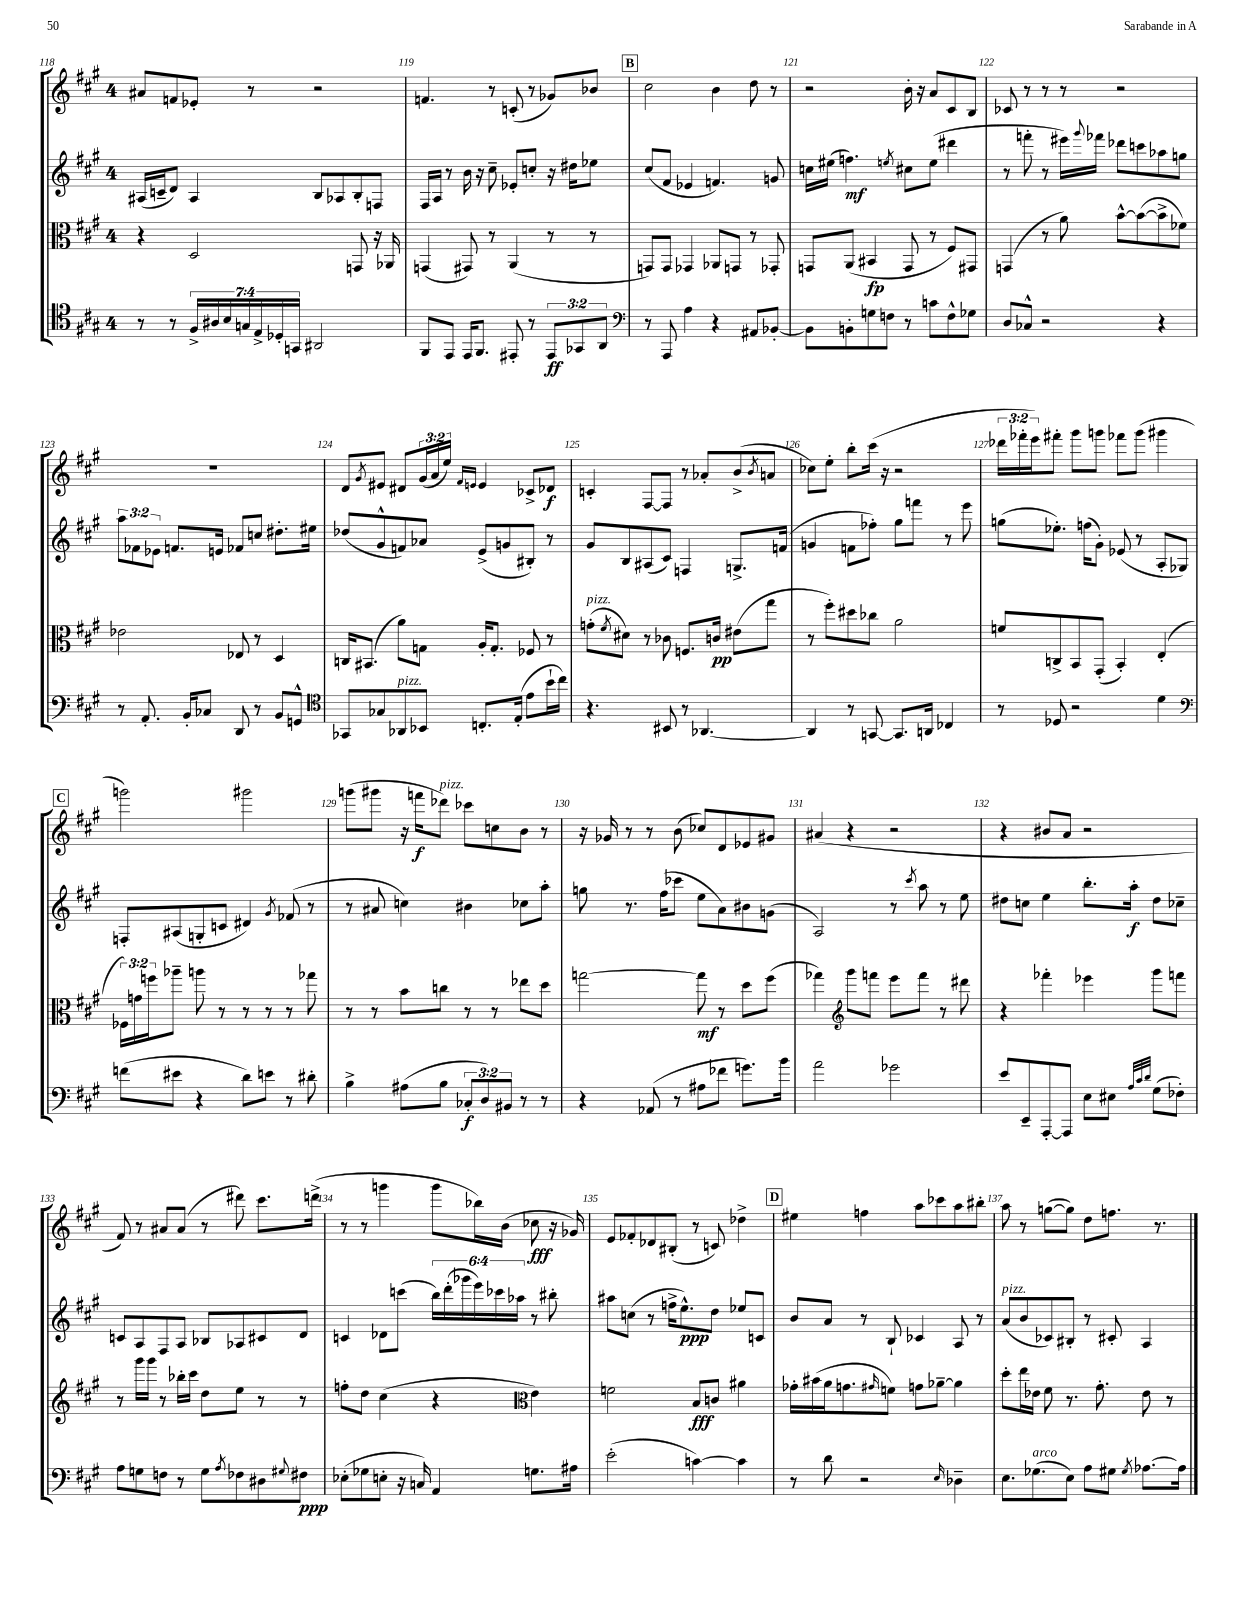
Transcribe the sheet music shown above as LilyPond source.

<<
\new StaffGroup <<
\new Staff = "s0" {
    \clef treble \key a \major \once \override Staff.TimeSignature.style = #'single-digit \time 4/4 \override Staff.TupletNumber.text = #tuplet-number::calc-fraction-text
    ais'8 f'8 ees'8-. r8 r2 |
    f'4. r8 c'8-.( r8 ges'8) bes'8 |
    \mark \markup { \box "B" } cis''2 b'4 d''8 r8 |
    r2 b'16-. r16 a'8 cis'8 b8 |
    ces'8 r8 r8 r8 r2 |
    R1 |
    d'8 \acciaccatura { gis'8 } eis'8 dis'8 \tuplet 3/2 { gis'16( a'16 e''16) } \grace { fis'16 e'16 } e'4 ces'8-> des'8\f |
    c'4-. fis8~ fis8 r8 aes'8-. b'8->( \acciaccatura { b'8 } a'8 |
    ces''8) e''8-. b''8-. cis'''16( r16 r2 |
    \tuplet 3/2 { des'''16 fes'''16-. e'''16) } fis'''8-. gis'''8 g'''8 fes'''8 g'''8( gis'''4 |
    \mark \markup { \box "C" } g'''2) gis'''2 |
    g'''8( gis'''8 r16 f'''16\f des'''8^\markup { \italic "pizz." }) ces'''8 c''8 b'8 r8 |
    r16 ges'16 r8 r8 b'8( ces''8) d'8 ees'8 gis'8 |
    ais'4( r4 r2 |
    r4 bis'8 a'8 r2 |
    fis'8) r8 ais'8 ais'8( r8 dis'''8) cis'''8. d'''16->( |
    r8 r8 g'''4 g'''8 bes''16) b'16( ces''8\fff r16 ges'16) |
    e'8 fes'8-. des'8 bis8-.( r8 c'8) des''4-> |
    \mark \markup { \box "D" } eis''4 f''4 a''8 ces'''8 a''8 bis''8-. |
    a''8 r8 g''8~( g''8) d''8 f''8. r8. \bar "|." |
}
\new Staff = "s1" {
    \clef treble \key a \major \once \override Staff.TimeSignature.style = #'single-digit \time 4/4 \override Staff.TupletNumber.text = #tuplet-number::calc-fraction-text
    ais16( c'16-- d'8) ais4 b8 aes8 b8-. f8 |
    fis16 a16 r8 b'16 r16 cis''8-- ees'8-. c''8-. r16 dis''16 ees''8 |
    \mark \markup { \box "B" } cis''8( fis'8 ees'4 f'4.) g'8 |
    c''16 eis''16( f''4.\mf) \acciaccatura { e''8 } cis''8 e''8( dis'''4 |
    r8 f'''8-. r8 eis'''16) \appoggiatura { gis'''8 } fes'''16 des'''8 c'''8 aes''8 g''8 |
    \tuplet 3/2 { a''8 fes'8 ees'8 } f'8. e'16 fes'8 c''8 dis''8.-. eis''16 |
    des''8( gis'8-^ f'8) aes'8 e'8->( g'8 bis8-.) r8 |
    gis'8 b8 ais8( cis'8) f4 g8.-> f'16( |
    g'4 f'8 fes''8-.) gis''8 f'''8 r8 e'''8 |
    g''8( ees''8.-.) f''16( gis'8-.) ees'8( r8 a8-. ges8) |
    \mark \markup { \box "C" } f8-. ais8( g8-. c'8 dis'4) \acciaccatura { gis'8 } fes'8( r8 |
    r8 ais'8 c''4) bis'4 ces''8 a''8-. |
    g''8 r8. fis''16( ces'''8 e''8 a'8) bis'8 g'8( |
    a2) r8 \acciaccatura { cis'''8 } a''8 r8 e''8 |
    dis''8 c''8 e''4 b''8.-. a''16-.\f dis''8 ces''8-- |
    c'8 a8 fis8 a8 bes8 aes8 cis'8 d'8 |
    c'4 des'8 c'''8( \tuplet 6/4 { b''16) d'''16-.( ges'''16 e'''16) ces'''16 aes''16 } r8 bis''8-. |
    ais''8 c''8( r8 f''16-> e''8.-^\ppp) d''8 ees''8 c'8 |
    \mark \markup { \box "D" } b'8 a'8 r8 b8-! ces'4 a8 r8 |
    a'8^\markup { \italic "pizz." }( b'8 ces'8) bis8-. r8 cis'8-. a4 \bar "|." |
}
\new Staff = "s2" {
    \clef alto \key a \major \once \override Staff.TimeSignature.style = #'single-digit \time 4/4 \override Staff.TupletNumber.text = #tuplet-number::calc-fraction-text
    r4 d2 g,8 r16 aes,16 |
    g,4( gis,8) r8 a,4( r8 r8 |
    \mark \markup { \box "B" } g,8) g,8 ges,4 aes,8 g,8 r8 ges,8-. |
    g,8 a,8( bis,4\fp g,8 r8 fis8) gis,8 |
    g,4( r8 a'8) b'8~-^ b'8~( b'8-> fes'8) |
    ees'2 ees8 r8 d4 |
    c16 bis,8.( a'8) g8 a16-. g8.-. fes8 r8 |
    g'8-.^\markup { \italic "pizz." }( \acciaccatura { fis'8 } dis'8) r8 ces'8 f8. c'16\pp eis'8( gis''8 |
    r8 fis''8-.) dis''8 ces''8 a'2 |
    f'8 c8-> b,8 gis,8-.( b,4-.) e4-.( |
    \mark \markup { \box "C" } \tuplet 3/2 { fes16) g'16 f''16 } aes''8-- a''8 r8 r8 r8 r8 ges''8 |
    r8 r8 b'8 c''8 r8 r8 ees''8 d''8 |
    g''2~ g''8\mf r8 d''8 fis''8( |
    ges''4) \clef treble gis'''8 f'''8 e'''8 f'''8 r8 dis'''8 |
    r4 fes'''4-. ees'''4 gis'''8 f'''8 |
    r8 gis'''16 gis'''16 r8 bes''16-. cis'''16 d''8 e''8 r8 r8 |
    f''8-. d''8 cis''4( r4 \clef alto e'4) |
    f'2 b8\fff c'8 ais'4 |
    \mark \markup { \box "D" } ges'16-. bis'16( a'16 g'8. \grace { gis'16 } f'8) g'8 aes'8~-- aes'4 |
    d''8-. e''16 ees'16 fis'8 r8. gis'8.-. ees'8 r8 \bar "|." |
}
\new Staff = "s3" {
    \clef tenor \key a \major \once \override Staff.TimeSignature.style = #'single-digit \time 4/4 \override Staff.TupletNumber.text = #tuplet-number::calc-fraction-text
    r8 r8 \tuplet 7/4 { fis16-> ais16 b16 g16 e16-> des16-. g,16 } ais,2 |
    fis,8 e,8 e,16 fis,8. eis,8-. r8 \tuplet 3/2 { eis,8\ff ges,8 a,8 } |
    \mark \markup { \box "B" } \clef bass r8 a,,8 a4 r4 ais,8 bes,8~-. |
    bes,8 b,8-. g8 f8 r8 c'8 f8-^ ges8 |
    d8 ces8-^ r2 r4 |
    r8 a,8.-. b,16-. ces8 d,8 r8 b,8 g,8-^ |
    \clef tenor ges,8 ges8 aes,8^\markup { \italic "pizz." } bes,8 c8.-. e16-.( e'8 b'16-! cis''16) |
    r4. bis,8 r8 aes,4.~ |
    aes,4 r8 g,8~ g,8. a,16 ces4 |
    r8 des8 r2 d'4 |
    \mark \markup { \box "C" } \clef bass f'8( eis'8 r4 d'8) e'8 r8 dis'8-. |
    b4-> ais8( b8 \tuplet 3/2 { ces8-.\f d8) bis,8 } r8 r8 |
    r4 aes,8( r8 ais8 fes'8 g'8.) b'16 |
    a'2 ges'2 |
    e'8 e,8-- a,,8~-. a,,8 e8 eis8 \grace { a32 cis'32 d'32 } gis8( fes8-.) |
    a8 g8 f8 r8 g8 \acciaccatura { a8 } fes8 dis8 \appoggiatura { gis8 } fis8\ppp |
    ees8-.( ges8 e8-. r16 c16) a,4 g8. ais16 |
    e'2-.( c'4~) c'4 |
    \mark \markup { \box "D" } r8 d'8 r2 \grace { e16 } des4-- |
    e8. ges8.^\markup { \italic "arco" }( e8) a8 gis8 \acciaccatura { gis8 } aes8.~ aes16 \bar "|." |
}
>>
>>
\layout { \context { \Score currentBarNumber = #118 \override BarNumber.break-visibility = ##(#f #t #t) barNumberVisibility = #all-bar-numbers-visible } }
